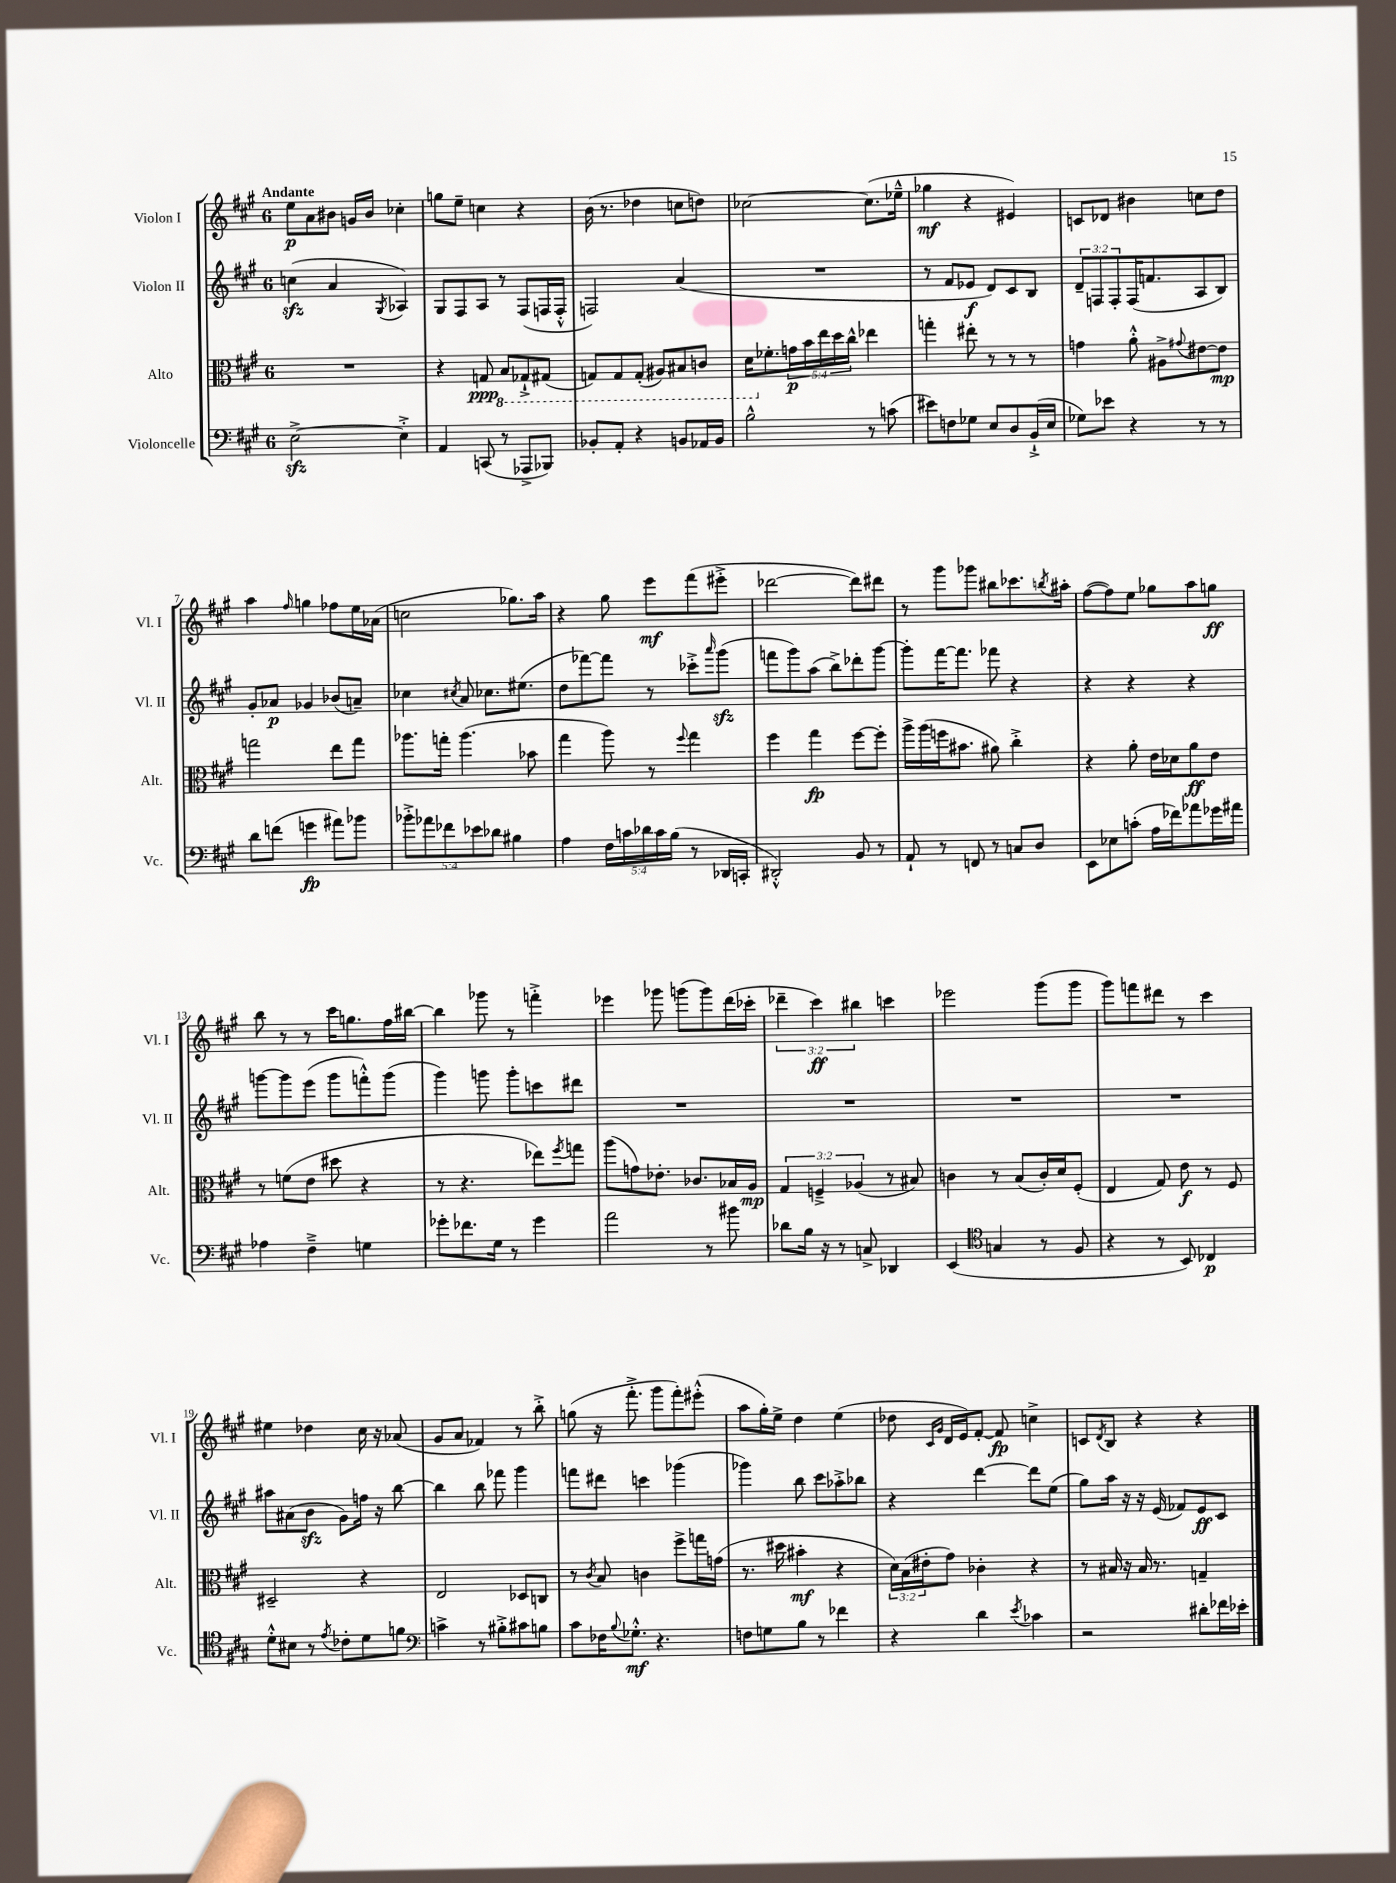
<<
\new StaffGroup <<
\new Staff = "s0" \with { instrumentName = "Violon I" shortInstrumentName = "Vl. I" } {
    \clef treble \key a \major \once \override Staff.TimeSignature.style = #'single-digit \time 6/8 \override Staff.TupletNumber.text = #tuplet-number::calc-fraction-text \tempo "Andante"
    e''8\p a'8 bis'8 g'16 bis'16 ces''4-. |
    g''8 e''8-- c''4 r4 |
    b'16( r8. des''4 c''8 d''8) |
    ces''2~ ces''8.( ees''16---^ |
    ges''4\mf r4 eis'4) |
    c'8 des'8 bis'4 c''8 d''8 |
    a''4 \grace { fis''16 } g''4 fes''8 e''16 aes'16( |
    c''2 ges''8.) a''16 |
    r4 gis''8 e'''8\mf fis'''8( eis'''8-.-> |
    des'''2~ des'''8) dis'''8 |
    r8 gis'''8 ges'''8 bis''8 ces'''8. \acciaccatura { b''8 } ais''16-. |
    fis''8~( fis''8) e''8 ges''8 a''8 g''8\ff |
    b''8 r8 r8 cis'''16 g''8. fis''16 bis''16~ |
    bis''4 ges'''8 r8 f'''4-.-> |
    ees'''4 ges'''8 g'''8( g'''8) d'''16( ces'''16-. |
    \tuplet 3/2 { des'''4-- cis'''4\ff) bis''4 } c'''4 |
    ees'''2 gis'''8( gis'''8 |
    gis'''8) f'''8 dis'''8 r8 cis'''4 |
    eis''4 des''4 cis''16 r16 aes'8( |
    gis'8 a'8 fes'4) r8 b''8-.-> |
    g''8( r16 fis'''8.-.-> gis'''8 fis'''8-.) eis'''8-.-^( |
    a''8 gis''16-.) e''16-> d''4 e''4( |
    des''8 \grace { cis'16 gis'16 } d'16 e'16) fis'8~-. fis'8\fp c''4-> |
    c'8 \acciaccatura { d'8 } b8 r4 r4 \bar "|." |
}
\new Staff = "s1" \with { instrumentName = "Violon II" shortInstrumentName = "Vl. II" } {
    \clef treble \key a \major \once \override Staff.TimeSignature.style = #'single-digit \time 6/8 \override Staff.TupletNumber.text = #tuplet-number::calc-fraction-text
    c''4\sfz( a'4 \acciaccatura { gis8 } aes4) |
    gis8 fis8 a8 r8 fis8( f16 f16-.-^ |
    f2) a'4( |
    R2. |
    r8 fis'8 ees'8\f d'8) cis'8 b8 |
    \tuplet 3/2 { d'8-- f8 f8-. } f16( f'8. a8 b8) |
    gis'8-. aes'8\p ges'4 bes'8( a'8--) |
    ces''4 \acciaccatura { cis''8 } a'8 ces''8. eis''8.( |
    d''8 fes'''8~) fes'''8 r8 ces'''8-.-> \grace { a'''16 } gis'''8\sfz( |
    f'''8 gis'''8) a''8( b''8->) des'''8-. gis'''8~ |
    gis'''8-. fis'''16~ fis'''8. fes'''8 r4 |
    r4 r4 r4 |
    g'''8~ g'''8 e'''8( g'''8 f'''8-.-^) g'''8( |
    gis'''4) g'''8 g'''8-. c'''8 dis'''8 |
    R2. |
    R2. |
    R2. |
    R2. |
    ais''8 ais'8( b'8\sfz gis'8) f''16 r16 b''8~ |
    b''4 b''8 fes'''8 gis'''4 |
    f'''8 dis'''8 c'''4 ges'''4( |
    ges'''4) b''8 cis'''8 aes''8-.-> bes''8 |
    r4 d'''4~ d'''8 e''8( |
    gis''8) a''16 r16 r16 e'16( fes'8) e'8\ff cis'8 \bar "|." |
}
\new Staff = "s2" \with { instrumentName = "Alto" shortInstrumentName = "Alt." } {
    \clef alto \key a \major \once \override Staff.TimeSignature.style = #'single-digit \time 6/8 \override Staff.TupletNumber.text = #tuplet-number::calc-fraction-text
    R2. |
    r4 g8\ppp \ottava #-1 b,8 ges,8-!-> gis,8( |
    g,8) g,8 g,8-.( ais,8) bis,8 c8 |
    d16 \ottava #0 fes'8.-. \tuplet 5/4 { g'16\p b'16 e''16 d''16 cis''16-^ } ees''4 |
    g''4-. eis''8-. r8 r8 r8 |
    g'4 a'8-.-^ ais8-> \appoggiatura { gis'8 } eis'8~ eis'8\mp |
    g''2 e''8 g''8 |
    aes''8. g''16-. aes''4.( bes'8 |
    gis''4 a''8) r8 \appoggiatura { fis''8 } gis''4 |
    fis''4 gis''4\fp fis''8~ fis''8-. |
    a''16-> a''16( f''16 bis'8. ais'8) cis''4-.-> |
    r4 a'8-. e'16 des'16 a'8\ff e'8 |
    r8 f'8( e'8 dis''8 r4 |
    r8 r4. ees''8) \acciaccatura { fis''8 } g''8 |
    a''8( g'8) ees'8.-. ces'8. bes16 a16\mp |
    \tuplet 3/2 { gis4 f4---> aes4( } r8 bis8) |
    c'4 r8 b8( c'16-.) d'16 fis8-.( |
    e4 gis8) e'8\f r8 fis8 |
    dis2-- r4 |
    e2 des8 c8 |
    r8 \acciaccatura { cis'8 } b8 c'4 fis''8-> g''16 g'16( |
    r8. dis''16 bis'4-.\mf r4 |
    \tuplet 3/2 { d'16) b16( eis'16-. } gis'8) ces'4-. r4 |
    r8 bis16 r16 bis16 r8. g4-- \bar "|." |
}
\new Staff = "s3" \with { instrumentName = "Violoncelle" shortInstrumentName = "Vc." } {
    \clef bass \key a \major \once \override Staff.TimeSignature.style = #'single-digit \time 6/8 \override Staff.TupletNumber.text = #tuplet-number::calc-fraction-text
    e2~->\sfz e4-.-> |
    a,4 c,8( r8 aes,,8-> bes,,8) |
    bes,8-. a,8-. r4 b,8 aes,16 b,16 |
    b2-^ r8 c'8( |
    eis'8) f8 ges8 e8 d8 b,16-!->( e16 |
    ges8) ees'8 r4 r8 r8 |
    d'8 f'8( g'4\fp ais'8) bes'8 |
    \tuplet 5/4 { bes'8-.-> aes'8 fes'8 ees'8 des'8 } bis4 |
    a4 \tuplet 5/4 { fis16 c'16 des'16 c'16 b16( } r8 des,16 c,16-. |
    dis,2-.-^) b,8 r8 |
    a,8-! r8 f,8 r8 c8 d8 |
    e,8 ees8 c'8-.( a16 fes'16) aes'8 ges'16 ais'16 |
    aes4 fis4---> g4 |
    ges'8-. fes'8. gis16 r8 ges'4 |
    a'2 r8 bis'8 |
    des'8 b16 r16 r8 c8-> des,4 |
    e,4( \clef tenor g4 r8 fis8 |
    r4 r8 b,8) ces4\p |
    d'8-.-^ bis8 r8 \acciaccatura { e'8 } ces'8-. d'8 f'8 |
    \clef bass c'4-> r8 bis8-.-> cis'8 b8 |
    cis'8 fes16 \appoggiatura { b8 } ges8.-.-^\mf r4. |
    f8 g8 b8 r8 fes'4 |
    r4 d'4 \acciaccatura { e'8 } ces'4 |
    r2 dis'8-. fes'16 ees'16-. \bar "|." |
}
>>
>>
